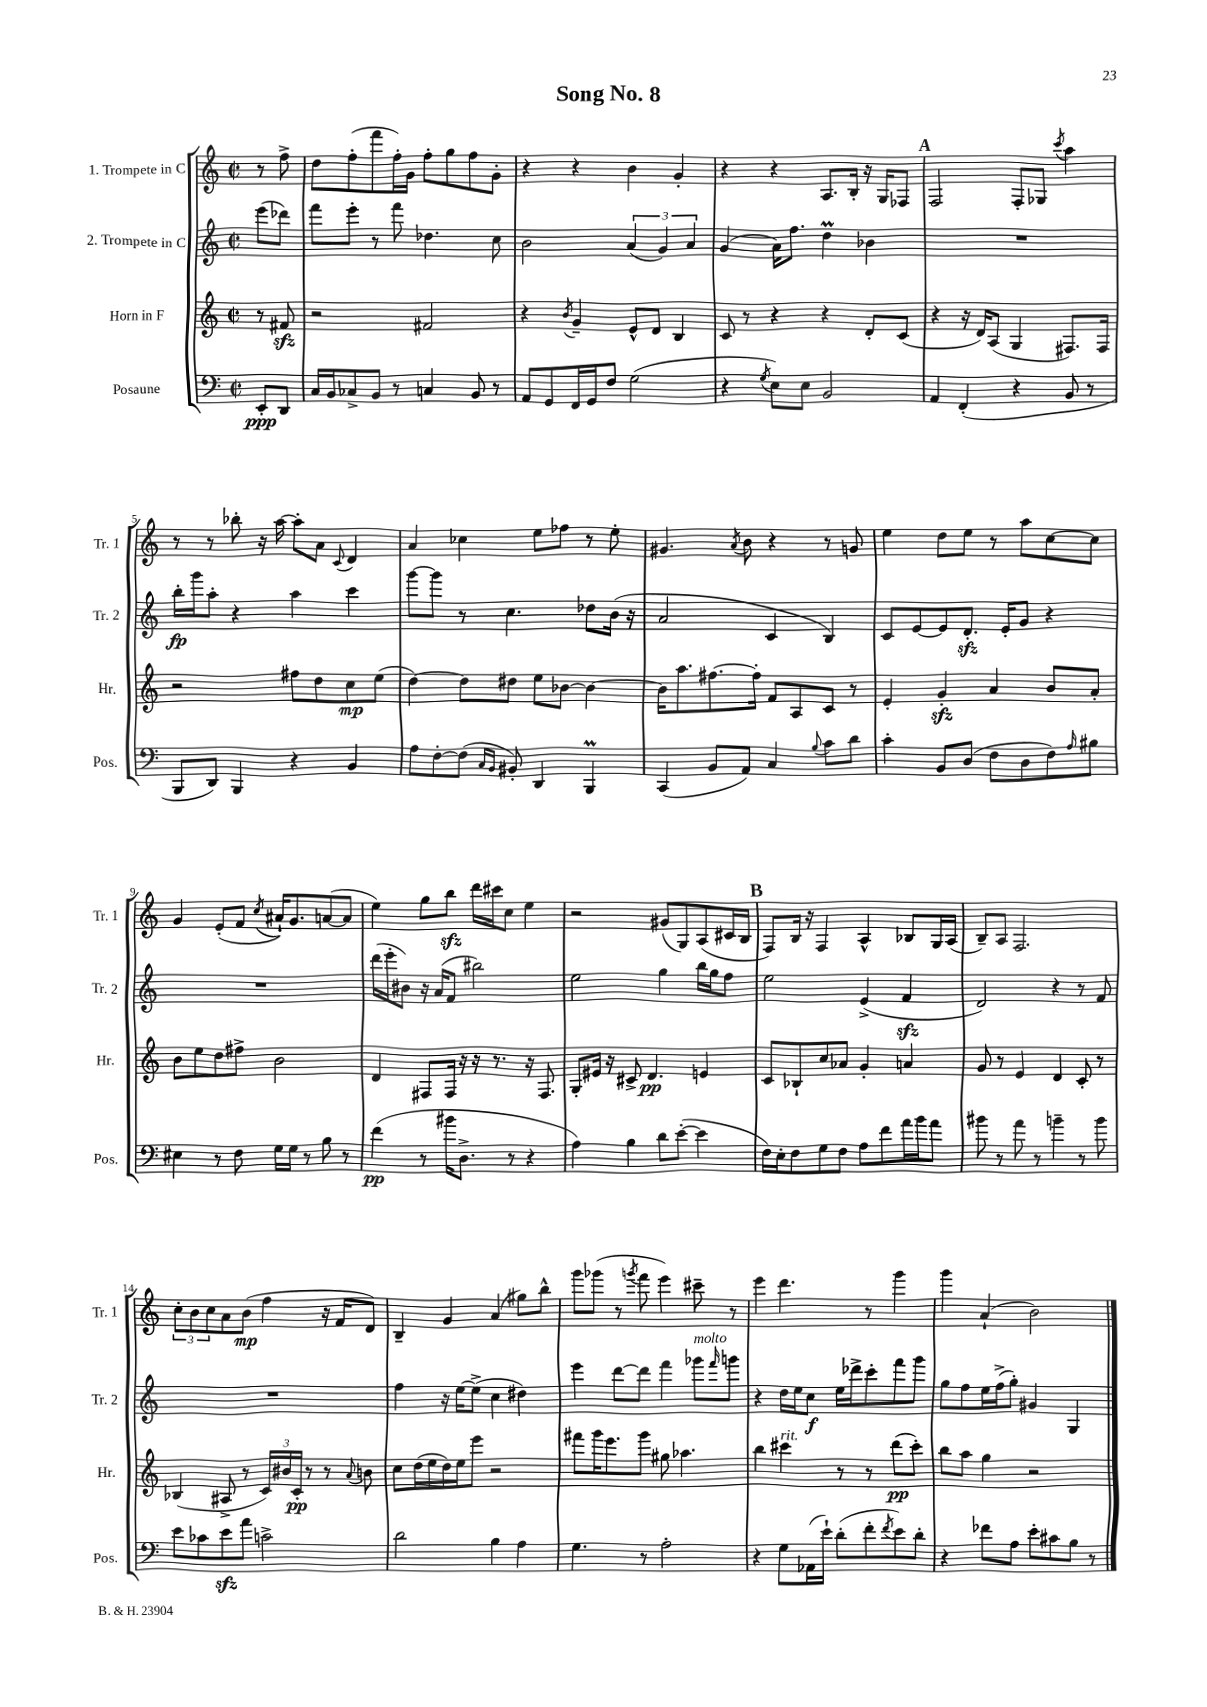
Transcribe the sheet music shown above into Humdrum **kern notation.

**kern	**dynam	**kern	**dynam	**kern	**dynam	**kern	**dynam
*part4	*part4	*part3	*part3	*part2	*part2	*part1	*part1
*staff4	*staff4	*staff3	*staff3	*staff2	*staff2	*staff1	*staff1
*I"Posaune	*	*I"Horn in F	*	*I"2. Trompete in C	*	*I"1. Trompete in C	*
*I'Pos.	*	*I'Hr.	*	*I'Tr. 2	*	*I'Tr. 1	*
*clefF4	*	*clefG2	*	*clefG2	*	*clefG2	*
*k[]	*	*k[]	*	*k[]	*	*k[]	*
*M2/2	*	*M2/2	*	*M2/2	*	*M2/2	*
*met(c|)	*	*met(c|)	*	*met(c|)	*	*met(c|)	*
=	=	=	=	=	=	=	=
8EE'/L	ppp	8r	.	(8eee\L	.	8r	.
8DD/J	.	8f#Xzz/	.	8ddd-X\J)	.	8ff^\	.
=1	=1	=1	=1	=1	=1	=1	=1
16C/LL	.	2r	.	8fff\L	.	8dd\L	.
16BB/J	.	.	.	.	.	.	.
8C-X^/	.	.	.	8eee'\J	.	(8ff'\	.
8BB/J	.	.	.	8r	.	8fff\	.
8r	.	.	.	8fff\	.	16ff'\L)	.
.	.	.	.	.	.	16g\JJ	.
4Cn/	.	2f#X/	.	4.dd-X\	.	8ff'\L	.
.	.	.	.	.	.	8gg\	.
8BB/	.	.	.	.	.	8ff\	.
8r	.	.	.	8cc\	.	8g'\J	.
=2	=2	=2	=2	=2	=2	=2	=2
8AA/L	.	4r	.	2b\	.	4r	.
8GG/	.	.	.	.	.	.	.
.	.	8qb/	.	.	.	.	.
16FF/L	.	4g~/	.	.	.	4r	.
16GG/J	.	.	.	.	.	.	.
8F/J	.	.	.	.	.	.	.
(2G\	.	8e^^/L	.	(6a/	.	4b\	.
.	.	8d/J	.	.	.	.	.
.	.	.	.	6g/)	.	.	.
.	.	4B/	.	.	.	4g'/	.
.	.	.	.	6a/	.	.	.
=3	=3	=3	=3	=3	=3	=3	=3
4r	.	8c/	.	(4g/	.	4r	.
.	.	8r	.	.	.	.	.
8qG/	.	.	.	.	.	.	.
8E\L)	.	4r	.	16a\KL)	.	4r	.
.	.	.	.	8.ff\J	.	.	.
8E\J	.	.	.	.	.	.	.
2BB/	.	4r	.	4ddM\	.	8.A/L	.
.	.	.	.	.	.	16B'/Jk	.
.	.	8d'/L	.	4b-X\	.	16r	.
.	.	.	.	.	.	16G/KL	.
.	.	(8c/J	.	.	.	8F-X/J	.
!!LO:REH:place=s1:t=A
=4	=4	=4	=4	=4	=4	=4	=4
4AA/	.	4r	.	1r	.	2F/	.
(4FF'/	.	16r	.	.	.	.	.
.	.	16d/KL)	.	.	.	.	.
.	.	(8A/J	.	.	.	.	.
4r	.	4G/	.	.	.	8F'/L	.
.	.	.	.	.	.	8G-X/J	.
.	.	.	.	.	.	8qccc/	.
8BB/	.	8.F#X/L)	.	.	.	4aa\	.
8r	.	.	.	.	.	.	.
.	.	16F#/Jk	.	.	.	.	.
!!LO:LB:g=z
=5	=5	=5	=5	=5	=5	=5	=5
8BBB/L	.	2r	.	16bb'\LL	fp	8r	.
.	.	.	.	16ggg\J	.	.	.
8DD/J)	.	.	.	8aa'\J	.	8r	.
4BBB/	.	.	.	4r	.	8bb-X'\	.
.	.	.	.	.	.	16r	.
.	.	.	.	.	.	[16aa\	.
4r	.	8ff#X\L	.	4aa\	.	8aa'\L]	.
.	.	8dd\	.	.	.	8a\J	.
.	.	.	.	.	.	8qqc/	.
4BB/	.	8cc\	mp	4ccc\	.	4d/	.
.	.	(8ee\J	.	.	.	.	.
=6	=6	=6	=6	=6	=6	=6	=6
8A\L	.	[4dd\)	.	[8ggg\L	.	4a/	.
[8F'\	.	.	.	8ggg\J]	.	.	.
(8F\J]	.	8dd\L]	.	8r	.	4cc-X\	.
16qqC/LL	.	.	.	.	.	.	.
16qqBB/JJ	.	.	.	.	.	.	.
8BB#X'/)	.	8dd#X\J	.	4.cc\	.	.	.
4DD/	.	8ee\L	.	.	.	8ee\L	.
.	.	[8b-X\J	.	.	.	8ff-X\J	.
4BBBm/	.	4b-\_	.	8dd-X\L	.	8r	.
.	.	.	.	(16b\Jk	.	8ee'\	.
.	.	.	.	16r	.	.	.
=7	=7	=7	=7	=7	=7	=7	=7
(4CC/	.	16b-\KL]	.	2a/	.	4.g#X/	.
.	.	8.aa\	.	.	.	.	.
8BB/L	.	[8.ff#X\	.	.	.	.	.
.	.	.	.	.	.	8qa/	.
8AA/J)	.	.	.	.	.	8b\	.
.	.	16ff#'\Jk]	.	.	.	.	.
4C/	.	8f/L	.	4c/	.	4r	.
.	.	8A/	.	.	.	.	.
8qqB/	.	.	.	.	.	.	.
8c\L	.	8c/J	.	4B/)	.	8r	.
8d\J	.	8r	.	.	.	8gn/	.
=8	=8	=8	=8	=8	=8	=8	=8
4c'\	.	4e'/	.	8c/L	.	4ee\	.
.	.	.	.	[8e/	.	.	.
8BB/L	.	4gzz'/	.	8e/]	.	8dd\L	.
(8D/J	.	.	.	8.dzz'/J	.	8ee\J	.
8F\L	.	4a/	.	.	.	8r	.
.	.	.	.	16e'/KL	.	.	.
8D\	.	.	.	8g/J	.	8aa\L	.
8F\)	.	8b/L	.	4r	.	[8cc\	.
16qqA/	.	.	.	.	.	.	.
8B#X\J	.	8a'/J	.	.	.	8cc\J]	.
!!LO:LB:g=z
=9	=9	=9	=9	=9	=9	=9	=9
4E#X\	.	8b\L	.	1r	.	4g/	.
.	.	8ee\	.	.	.	.	.
8r	.	8dd\	.	.	.	(8e'/L	.
8F\	.	8ff#X^\J	.	.	.	8f/J	.
.	.	.	.	.	.	8qcc/	.
16G\LL	.	2b\	.	.	.	16a#X`/KL)	.
16G\JJ	.	.	.	.	.	8.g/	.
8r	.	.	.	.	.	.	.
8B\	.	.	.	.	.	([8an/	.
8r	.	.	.	.	.	8a/J]	.
=10	=10	=10	=10	=10	=10	=10	=10
(4f\	pp	4d/	.	(16ddd\LL	.	4ee\)	.
.	.	.	.	16eee'\J	.	.	.
.	.	.	.	8b#X\J)	.	.	.
8r	.	8F#X/L	.	16r	.	8gg\L	.
.	.	.	.	(16a/KL	.	.	.
16b#X\KL	.	16F#/Jk	.	8f/J	.	8bbzz\J	.
8.D^\J	.	16r	.	.	.	.	.
.	.	16r	.	2bb#X\)	.	16ddd\LL	.
.	.	8.r	.	.	.	16ccc#X\J	.
8r	.	.	.	.	.	8cc\J	.
4r	.	16r	.	.	.	4ee\	.
.	.	8.F#/	.	.	.	.	.
=11	=11	=11	=11	=11	=11	=11	=11
4A\)	.	8G'/L	.	2ee\	.	2r	.
.	.	16e#X/Jk	.	.	.	.	.
.	.	16r	.	.	.	.	.
4B\	.	8c#X^/	.	.	.	.	.
.	.	4.d/	pp	.	.	.	.
8d\L	.	.	.	4gg\	.	(8g#X/L	.
([8e'\J	.	.	.	.	.	8G/)	.
4e\]	.	4en/	.	16bb\LL	.	(8A/	.
.	.	.	.	16gg\J	.	.	.
.	.	.	.	8ff\J	.	16c#X/L	.
.	.	.	.	.	.	16B/JJ	.
!!LO:REH:place=s1:t=B
=12	=12	=12	=12	=12	=12	=12	=12
16F\LL)	.	8c/L	.	2ee\	.	8F/L)	.
16E'\J	.	.	.	.	.	.	.
8F\	.	8B-X`/	.	.	.	16B/Jk	.
.	.	.	.	.	.	16r	.
8G\	.	8cc/	.	.	.	4F/	.
8F\J	.	8a-X/J	.	.	.	.	.
8A\L	.	4g'/	.	(4e^/	.	4A^^/	.
8f\	.	.	.	.	.	.	.
16a\L	.	4an/	.	4fzz/	.	8B-X/L	.
16b\J	.	.	.	.	.	.	.
8a\J	.	.	.	.	.	16G/L	.
.	.	.	.	.	.	(16A/JJ	.
=13	=13	=13	=13	=13	=13	=13	=13
8b#X\	.	8g/	.	2d/)	.	8B~/L)	.
8r	.	8r	.	.	.	8A/J	.
8a\	.	4e/	.	.	.	2.F/	.
8r	.	.	.	.	.	.	.
4bn~\	.	4d/	.	4r	.	.	.
8r	.	8c'/	.	8r	.	.	.
8b\	.	8r	.	8f/	.	.	.
!!LO:LB:g=z
=14	=14	=14	=14	=14	=14	=14	=14
8e\L	.	(4B-X/	.	1r	.	12cc'\L	.
.	.	.	.	.	.	12b\	.
8c-X\	.	.	.	.	.	.	.
.	.	.	.	.	.	12cc\	.
8ezz\	.	8A#X^/	.	.	.	8a\	.
8a\J	.	8r	.	.	.	(8b\J	mp
2cn^\	.	24c/LL)	.	.	.	4ff\	.
.	.	24b#X/	.	.	.	.	.
.	.	24c'/JJ	pp	.	.	.	.
.	.	8r	.	.	.	.	.
.	.	8r	.	.	.	16r	.
.	.	.	.	.	.	16f/KL	.
.	.	8qqa/	.	.	.	.	.
.	.	8bn\	.	.	.	8d/J)	.
=15	=15	=15	=15	=15	=15	=15	=15
2d\	.	8cc\L	.	4ff\	.	4B~/	.
.	.	(16dd\L	.	.	.	.	.
.	.	16ee\	.	.	.	.	.
.	.	16dd\)	.	16r	.	4g/	.
.	.	16ee\J	.	[16ee\KL	.	.	.
.	.	8eee\J	.	(8ee^\J]	.	.	.
4B\	.	2r	.	4cc\	.	(4a/	.
4A\	.	.	.	4dd#X\)	.	8gg#X\L)	.
.	.	.	.	.	.	8bb^^\J	.
=16	=16	=16	=16	=16	=16	=16	=16
4.G\	.	8fff#X\L	.	4eee\	.	8ggg\L	.
.	.	16ggg\K	.	.	.	(8ggg-X\J	.
.	.	8.eee\	.	.	.	.	.
.	.	.	.	[8ddd\L	.	8r	.
.	.	.	.	.	.	8qgggn/	.
8r	.	8ggg\J	.	8ddd\J]	.	8fff\	.
2A'\	.	8gg#X\	.	4fff\	.	4eee\)	.
.	.	4.aa-X\	.	.	.	.	.
!	!	!	!	!LO:TX:a:i:t=molto	!	!	!
.	.	.	.	8ggg-X\L	.	8ccc#X~\	.
.	.	.	.	16qqfff/	.	.	.
.	.	.	.	8gggn\J	.	8r	.
=17	=17	=17	=17	=17	=17	=17	=17
4r	.	4bb\	.	4r	.	4eee\	.
!	!	!LO:TX:a:i:t=rit.	!	!	!	!	!
8G\L	.	4ccc#X\	.	16dd\LL	.	4.ddd\	.
.	.	.	.	16ee\J	.	.	.
(16AA-X\L	.	.	.	8cc\J	f	.	.
16e`\JJ)	.	.	.	.	.	.	.
(8d'\L	.	8r	.	16ee\LL	.	.	.
.	.	.	.	16ddd-X^\J	.	.	.
8f'\	.	8r	.	8ccc'\	.	8r	.
8qf/	.	.	.	.	.	.	.
8e\)	.	(8ddd\L	pp	8fff\	.	4ggg\	.
8d'\J	.	8ccc#'\J)	.	8ggg\J	.	.	.
=18	=18	=18	=18	=18	=18	=18	=18
4r	.	8bb\L	.	8gg\L	.	4ggg\	.
.	.	8aa\J	.	8ff\	.	.	.
8f-X\L	.	4gg\	.	16ee\L	.	(4a`/	.
.	.	.	.	(16ff^\J	.	.	.
8A\J	.	.	.	8gg'\J)	.	.	.
8e'\L	.	2r	.	4g#X/	.	2b\)	.
8c#X\	.	.	.	.	.	.	.
8B\J	.	.	.	4G/	.	.	.
8r	.	.	.	.	.	.	.
==	==	==	==	==	==	==	==
*-	*-	*-	*-	*-	*-	*-	*-
